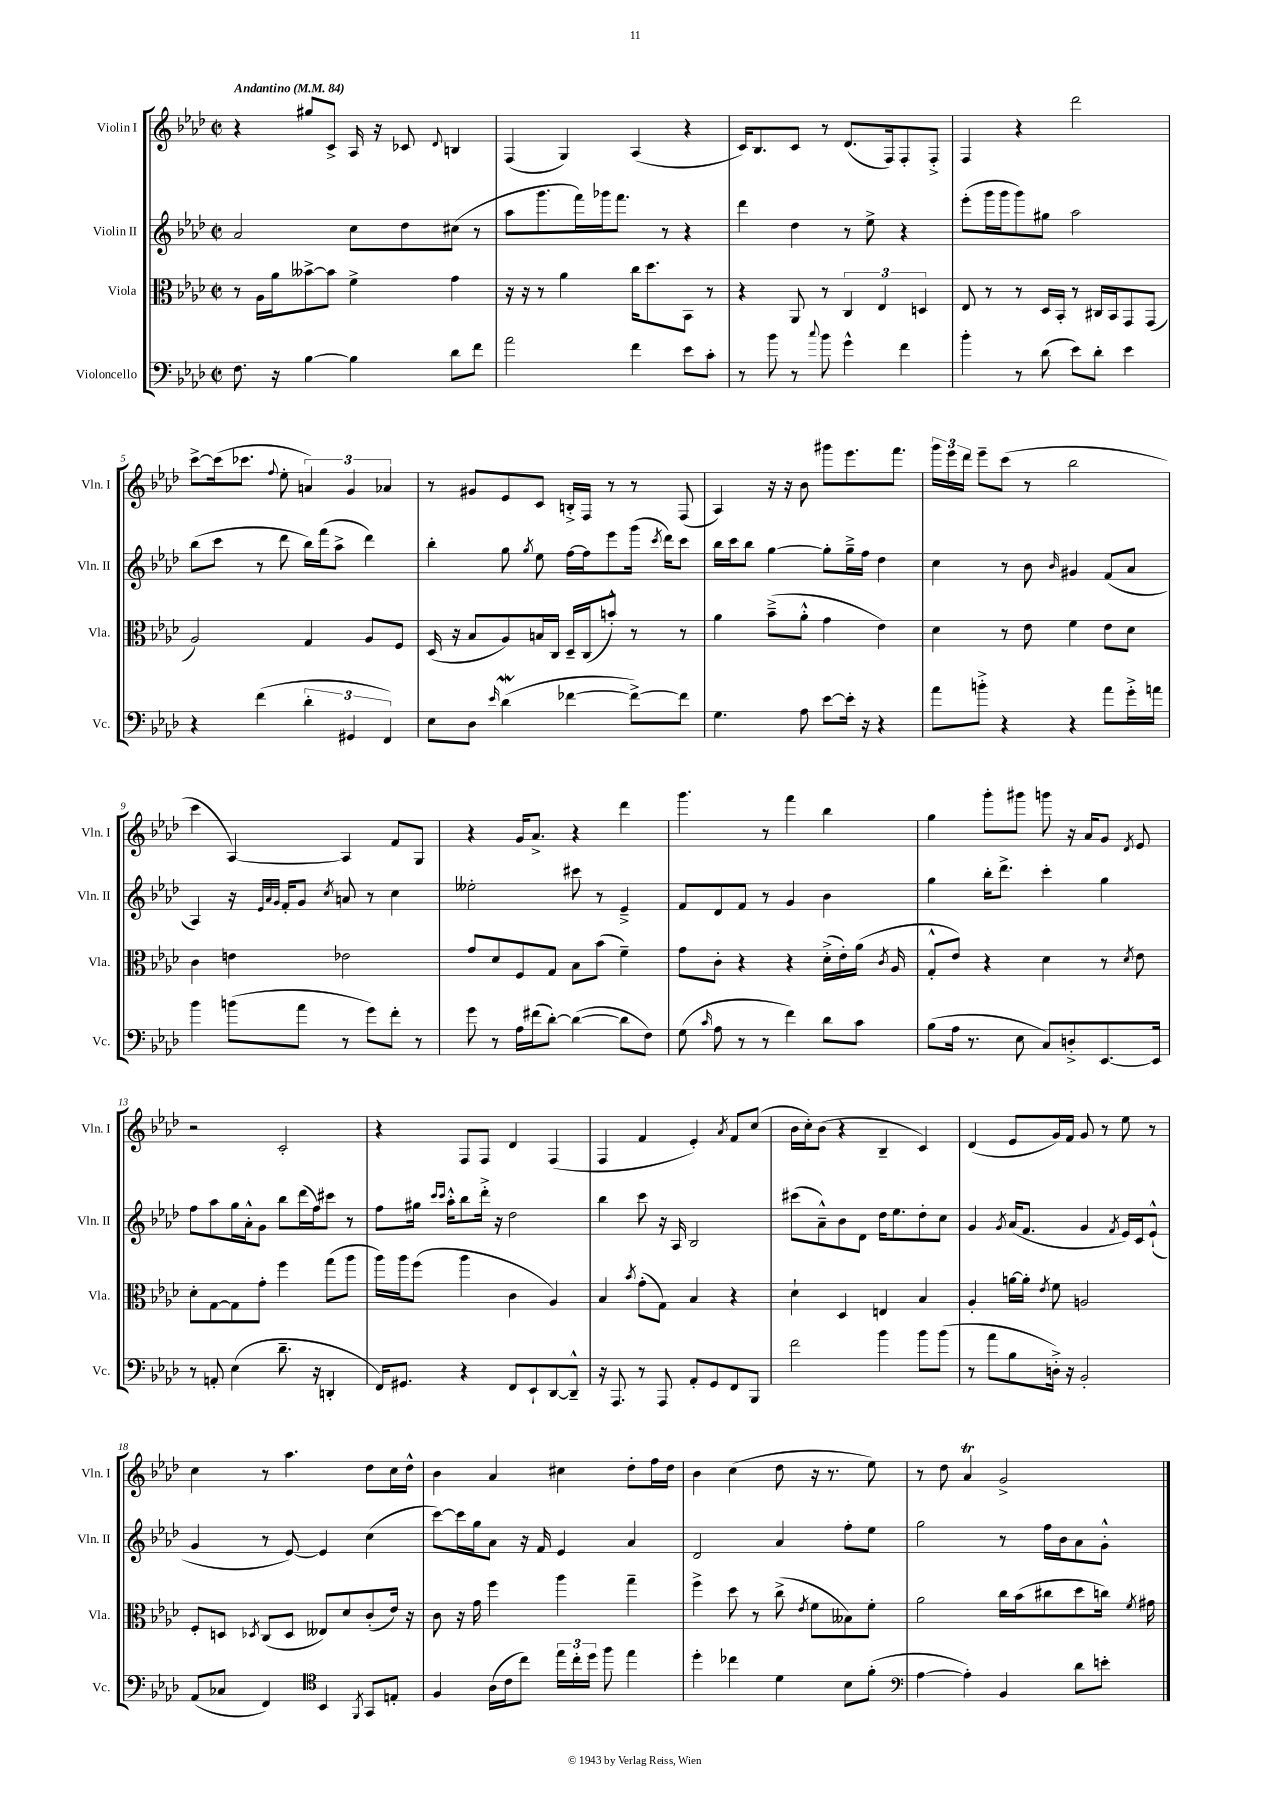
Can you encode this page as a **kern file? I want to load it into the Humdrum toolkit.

**kern	**kern	**kern	**kern
*staff4	*staff3	*staff2	*staff1
*clefF4	*clefC3	*clefG2	*clefG2
*k[b-e-a-d-]	*k[b-e-a-d-]	*k[b-e-a-d-]	*k[b-e-a-d-]
*M2/2	*M2/2	*M2/2	*M2/2
*met(c|)	*met(c|)	*met(c|)	*met(c|)
*MM84	*MM84	*MM84	*MM84
8.F	8r	2a-	4r
.	16A-	.	.
16r	16a-	.	.
[4B-	[8b--^	.	8gg#
.	8b--]	.	8c^
4B-]	4f^	8cc	16A-
.	.	.	16r
.	.	8dd-	8c-
.	.	.	8qqd-
8d-	4g	(8cc#	4B
8f	.	8r	.
=	=	=	=
2a-	16r	8aa-	(4F
.	16r	.	.
.	8r	8.ggg	.
.	4a-	.	4G)
.	.	16fff)	.
.	.	16ggg-	.
.	.	8.fff	.
4f	16cc	.	(4A-
.	8.dd-	.	.
.	.	8r	.
8e-	8BB-	4r	4r
8c'	8r	.	.
=	=	=	=
8r	4r	4ddd-	16c)
.	.	.	8.B-
8b-	.	.	.
8r	8AA-	4dd-	8c
8qqcc	.	.	.
8b-	8r	.	8r
4g^^	6C	8r	(8.d-
.	.	8ee-^	.
.	6E-	.	.
.	.	.	16F)
4f	.	4r	8F'
.	6D	.	.
.	.	.	8F'^
=	=	=	=
4b-'	8E-	(8eee-'	4F
.	8r	16ggg	.
.	.	16ggg	.
8r	8r	8ggg)	4r
(8d-	16D-	8gg#	.
.	16BB-'	.	.
8e-)	8r	2aa-	2ddd-
8d-'	16C#	.	.
.	16BB-	.	.
4e-	8GG	.	.
.	(8GG	.	.
=	=	=	=
4r	2A-)	(8bb-	[8ccc^
.	.	8ccc	(16ccc]
.	.	.	8.ccc-
(4f	.	8r	.
.	.	.	8qqff
.	.	8ddd-	8ee-'
6d-'	4G	16bb-)	6a)
.	.	(16fff	.
.	.	8aa-^	.
6GG#	.	.	6g
.	8A-	4ddd-)	.
6FF)	.	.	6a-
.	8F	.	.
=	=	=	=
8E-	(16D-	4bb-'	8r
.	16r	.	.
8D-	8B-	.	8g#
16qqe-	.	.	.
(4d-	8A-)	8gg	8e-
.	.	8qgg	.
.	16B	8ee-	8c
.	16C	.	.
[4f-	16D-~	[16ff	16B'^
.	(16C	16ff]	16F
.	8b'^^)	8eee-	8r
8f-^_)	8r	(16ggg	8r
.	.	8qccc	.
.	.	16ddd-)	.
8f-]	8r	8ccc	(8F
=	=	=	=
4.G	4a-	16bb-	4A-)
.	.	16ccc	.
.	.	8bb-	.
.	(8b-~^	[4gg	16r
.	.	.	16r
8A-	8a-'^^	.	8b-
[8e-	4g	8gg']	8ggg#
16e-']	.	16gg~^	8.eee-
16r	.	16ff	.
4r	4e-)	4dd-	.
.	.	.	8.fff
=	=	=	=
8a-	4d-	4cc	24ggg
.	.	.	24eee-
.	.	.	24ddd-
8b'^	.	.	8eee-~
4r	8r	8r	(8ccc
.	8e-	8b-	8r
.	.	16qqb-	.
4r	4f	4g#	2bb-
8a-	8e-	(8f	.
16g'^	8d-	8a-	.
16a	.	.	.
=	=	=	=
4b-	4c	4A-)	4ccc
(8b	4e	16r	[4A-)
.	.	32qqe-	.
.	.	32qqa-	.
.	.	32qqg	.
.	.	16f'	.
8a-	.	8g	.
.	.	8qcc	.
8r	2e-	8a	4A-]
8g)	.	8r	.
8f'	.	4cc	8f
8r	.	.	8G
=	=	=	=
8g	8g	2ee--'	4r
8r	8d-	.	.
16A-	8F	.	16g
(16f#	.	.	8.a-^
[8d-')	8G	.	.
(4d-_	8B-	8ccc#	4r
.	(8b-	8r	.
8d-]	4f~)	4e-~^	4ddd-
8F)	.	.	.
=	=	=	=
(8G	8g	8f	4.ggg
16qqc	.	.	.
8A-	8c'	8d-	.
8r	4r	8f	.
8r	.	8r	8r
4f)	4r	4g	4fff
8d-	(16d-'^	4b-	4bb-
.	16e-')	.	.
8c	(16a-	.	.
.	8qc	.	.
.	16A-	.	.
=	=	=	=
(8B-	8G'^^	4gg	4gg
16A-	8e-)	.	.
8.r	.	.	.
.	4r	16bb-'	8ggg'
.	.	8.ddd-^	.
8E-	.	.	8ggg#
8C)	4d-	4ccc'	8ggg
8D'^	.	.	16r
.	.	.	16a-
[8.EE-	8r	4gg	8g
.	8qd-	.	8qd-
.	8e-	.	8e-
16EE-]	.	.	.
=	=	=	=
8r	8d-'	8ff	2r
8AA'	[8G	8aa-	.
(4E-	8G]	16gg	.
.	.	16a-'^^	.
.	8g'	8g	.
8.d-~	4ff	8bb-	2c'
.	.	(16ddd-	.
16r	.	16ff)	.
4DD'	(8gg	8ccc#	.
.	8aa-	8r	.
=	=	=	=
16FF)	16aa-)	8ff	4r
8.GG#	16aa-	.	.
.	(8ff	16gg#	.
.	.	16qqccc	.
.	.	16qqccc	.
.	.	16aa-'^^	.
4r	4aa-	8bb-	8F
.	.	16ddd-'^	8F
.	.	16r	.
8FF	4c	2dd-	4d-
8EE-`	.	.	.
[8DD-	4A-)	.	(4F
8DD-~^^]	.	.	.
=	=	=	=
16r	4B-	4bb-	4F
8.AAA-	.	.	.
.	8qb-	.	.
8r	(8g'	8ccc	4f
8AAA-	8G)	16r	.
.	.	16A-	.
8AA-'	4B-	2B-	4e-')
8GG	.	.	.
.	.	.	8qa-
8FF	4r	.	8f
8BBB-	.	.	(8cc
=	=	=	=
2f	4d-`	(8ccc#	16b-
.	.	.	16cc')
.	.	8a-~^^)	(8b-
.	4D-	8b-	4r
.	.	8d-	.
4b-	4E	16dd-	4B-~
.	.	8.ee-	.
8b-	4B-	8dd-'	4c)
(8b-	.	8cc	.
=	=	=	=
8r	4A-'	4g	(4d-
8a-	.	.	.
.	.	8qg	.
8B-	[16a	(16a-	8e-
.	16a']	8.f	.
.	8qe-	.	.
16D'^)	8f	.	16g)
16r	.	.	16f
2BB-'	2A	4g	8g
.	.	.	8r
.	.	8qf	.
.	.	16e-)	8ee-
.	.	16c	.
.	.	(8e-`^^	8r
=	=	=	=
(8AA-	8F'	4g	4cc
8C-	8D	.	.
.	8qD-	.	.
4FF)	(8C	8r	8r
.	8D-	[8e-)	4.aa-
*clefC4	*	*	*
4BB-	8E--)	4e-]	.
.	8d-	.	.
8qFF	.	.	.
8GG	(8c'	(4cc	8dd-
8E'	16e-)	.	16cc
.	16r	.	16dd-^^
=	=	=	=
4F	8c	[8ccc)	4b-
.	16r	16ccc]	.
.	16g	16gg	.
(16A-	4ff	8a-	4a-
16c	.	.	.
8cc)	.	16r	.
.	.	16f	.
24ee-	4aa-	4e-	4cc#
24cc'	.	.	.
24dd-	.	.	.
8ff	.	.	.
4ee-	4gg~	4a-	8dd-'
.	.	.	16ff
.	.	.	16dd-
=	=	=	=
4dd-'	4ff^	2d-	4b-
4cc-	8dd-	.	(4cc
.	8r	.	.
4d-	(8cc^	4a-	8dd-
.	8qe-	.	.
.	8f	.	16r
.	.	.	8.r
8B-	8B--)	8ff'	.
(8f'	8f'	8ee-	8ee-)
=	=	=	=
*clefF4	*	*	*
[4A-	2a-	2gg	8r
.	.	.	8dd-
4A-'])	.	.	4a-
4BB-	16cc	8r	2g^
.	(16b-	.	.
.	8cc#	16ff	.
.	.	16b-	.
8d-	8dd-	8a-	.
8e'	16cc)	8g'^^	.
.	8qf	.	.
.	16g#	.	.
==	==	==	==
*-	*-	*-	*-
